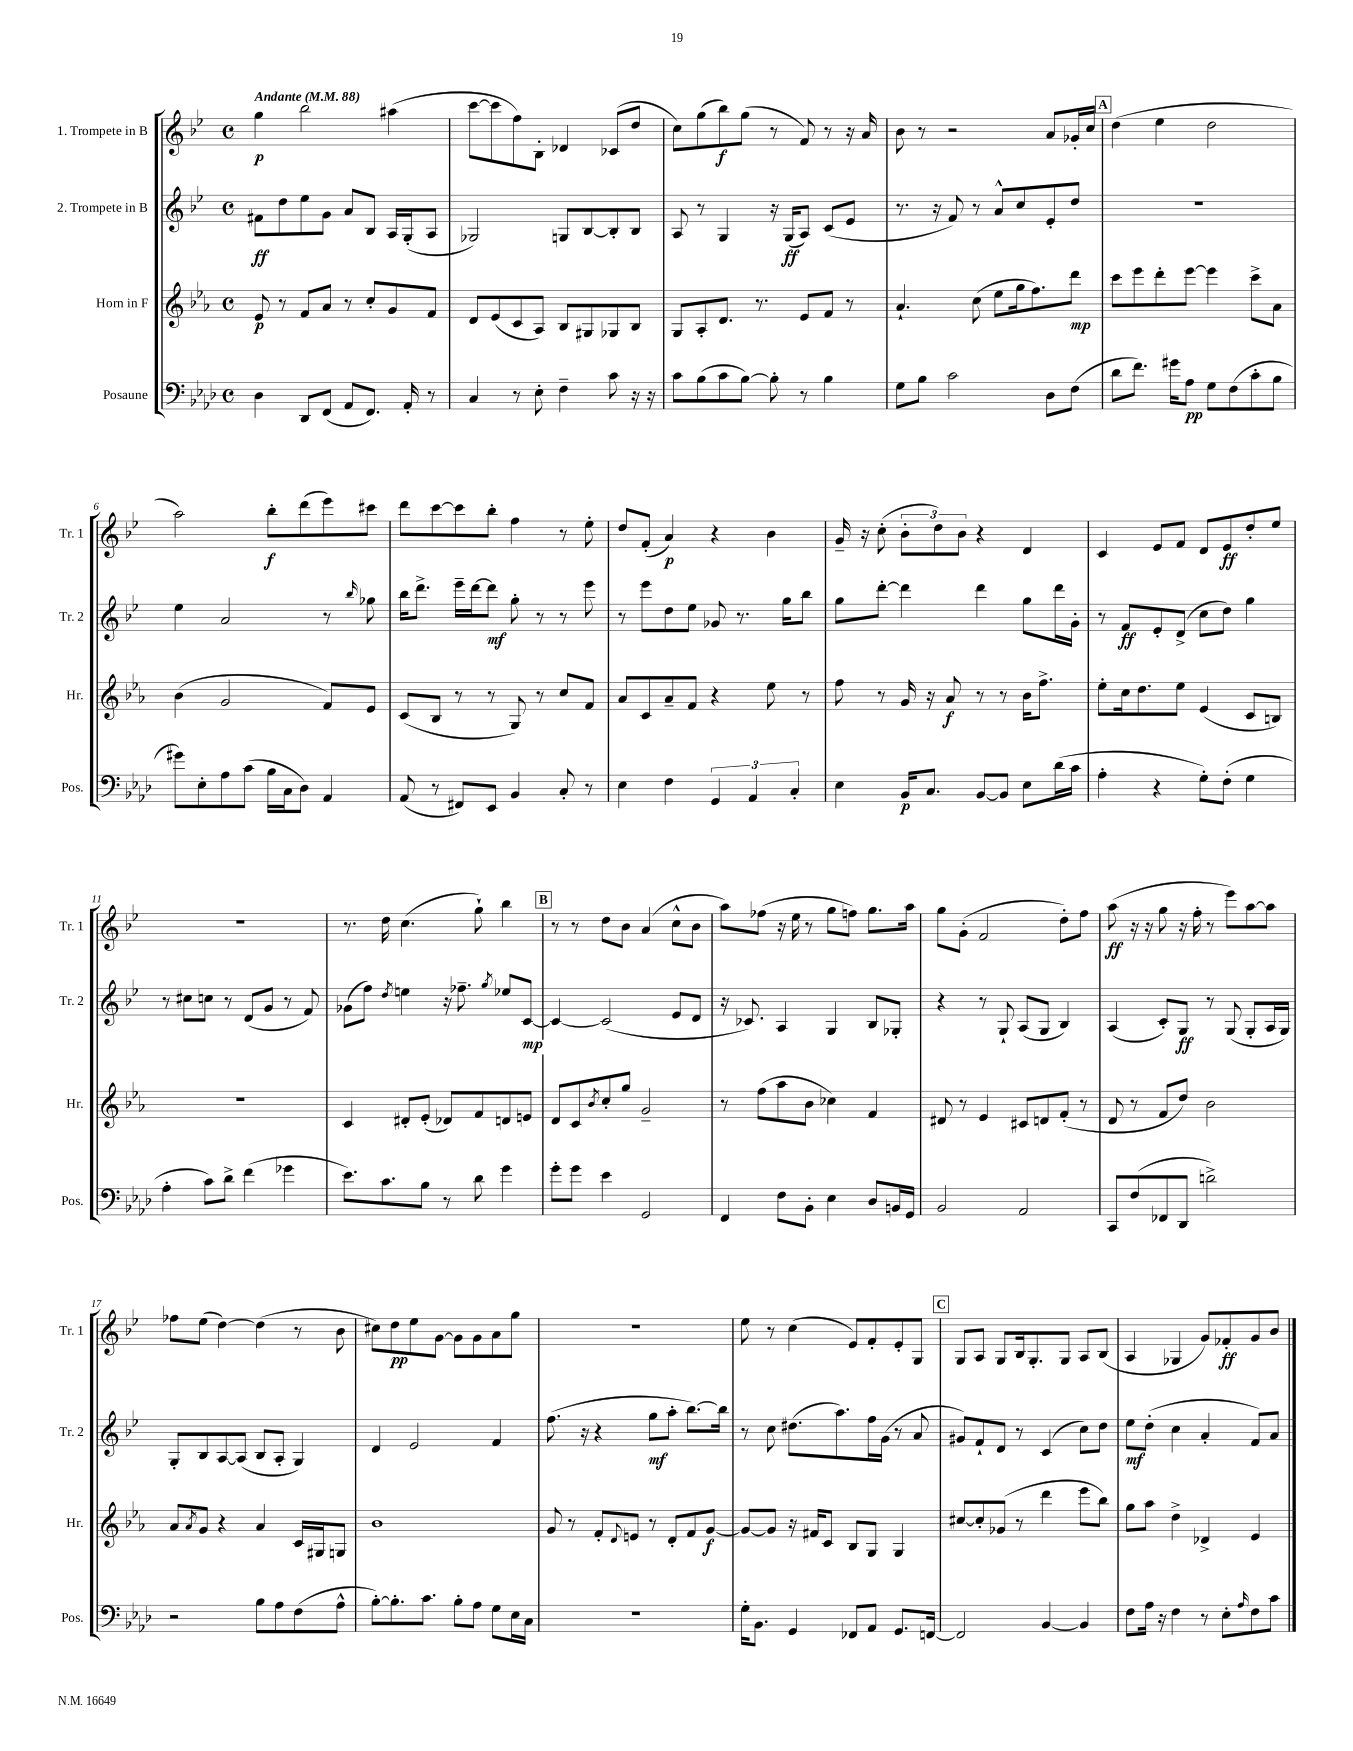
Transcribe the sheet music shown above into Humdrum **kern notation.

**kern	**kern	**kern	**kern
*staff4	*staff3	*staff2	*staff1
*clefF4	*clefG2	*clefG2	*clefG2
*k[b-e-a-d-]	*k[b-e-a-]	*k[b-e-]	*k[b-e-]
*M4/4	*M4/4	*M4/4	*M4/4
*met(c)	*met(c)	*met(c)	*met(c)
*MM88	*MM88	*MM88	*MM88
4D-	8e-	8f#	4gg
.	8r	8dd	.
8DD-	8f	8ee-	2bb-
(8FF	8a-	8g	.
8AA-	8r	8a	.
8.FF)	8cc'	8B-	.
.	8g	16A	(4aa#
16AA-'	.	(16G'	.
8r	8f	8A	.
=	=	=	=
4C	8d	2G-)	[8ccc
.	(8e-	.	8ccc]
8r	8c	.	8ff)
8E-'	8A-)	.	8B-'
4F~	8B-	8G	4d-
.	8G#	[8B-	.
8c	8G-	8B-']	(8c-
16r	8B-	8B-	8dd
16r	.	.	.
=	=	=	=
8c	8G	8A	8cc)
(8B-	8A-'	8r	(8gg
8c	8.d	4G	8bb-)
[8B-)	.	.	(8gg
.	8.r	.	.
8B-']	.	16r	8r
.	.	(16G	.
8r	8e-	8A)	8f)
4B-	8f	(8c	8r
.	8r	8e-	16r
.	.	.	16a
=	=	=	=
8G	4.a-`	8.r	8b-
8B-	.	.	8r
.	.	16r	.
2c	.	8f)	2r
.	(8cc	8r	.
.	8ee-	8a^^	.
.	16gg	8cc	.
.	8.ff)	.	.
8D-	.	8e-'	8a
(8F	8ddd	8dd	16g-'
.	.	.	16cc
=	=	=	=
8d-	8ccc	1r	(4dd
8.f)	8eee-	.	.
.	8ddd'	.	4ee-
16g#	.	.	.
8A-	[8eee-	.	.
8G	4eee-]	.	2dd
(8F	.	.	.
8c'	8ccc^	.	.
8B-	8a-	.	.
=	=	=	=
8g#)	(4b-	4ee-	2aa)
8E-'	.	.	.
8A-	2g	2a	.
(8c	.	.	.
16B-	.	.	8bb-'
16C	.	.	.
8D-)	.	.	(8ddd
4AA-	8f)	8r	8eee-)
.	.	16qqbb-	.
.	8e-	8gg-	8ccc#
=	=	=	=
(8AA-	(8c	16bb-	8ddd
.	.	8.ddd^	.
8r	8B-	.	[8ccc
8FF#)	8r	16eee-~	8ccc]
.	.	[16ddd	.
8EE-	8r	8ddd]	8bb-'
4BB-	8G)	8gg'	4ff
.	8r	8r	.
8C'	8cc	8r	8r
8r	8f	8eee-	8ee-'
=	=	=	=
4E-	8a-	8r	8dd
.	8c	8eee-	(8f'
4F	8a-~	8dd	4a)
.	8f	8ee-	.
6GG	4r	8g-	4r
.	.	8.r	.
6AA-	.	.	.
.	8ee-	.	4b-
.	.	16gg	.
6C'	.	.	.
.	8r	8bb-	.
=	=	=	=
4E-	8ff	8gg	16g~
.	.	.	16r
.	8r	[8ddd'	(8cc'
16BB-	16g	4ddd]	12b-'
8.C	16r	.	.
.	.	.	12dd)
.	8a-	.	.
.	.	.	12b-
[8BB-	8r	4ddd	4r
8BB-]	8r	.	.
8E-	16b-	8gg	4d
.	8.ff^	.	.
(16d-	.	16ddd	.
16c	.	16g'	.
=	=	=	=
4A-'	8ee-'	8r	4c
.	16cc	8f	.
.	8.dd	.	.
4r	.	8e-'	8e-
.	8ee-	(8d^	8f
8G')	(4e-	8cc	8d
(8F'	.	8dd)	8e-
4G	8c	4gg	8dd'
.	8B)	.	8ee-
=	=	=	=
4A-'	1r	8r	1r
.	.	8cc#	.
8c)	.	8cc	.
8d-^	.	8r	.
(4f	.	(8d	.
.	.	8g	.
4g-	.	8r	.
.	.	8f)	.
=	=	=	=
8.e-)	4c	(8g-	8.r
.	.	8ff)	.
8.c	.	.	16dd
.	.	8qdd	.
.	8d#'	4ee	(4.cc
8B-	(8e-'	.	.
8r	8d-)	16r	.
.	.	8.ff-~	.
8d-	8f	.	8gg`)
.	.	8qgg	.
4g	8d	8ee-	4bb-
.	8e	[8c	.
=	=	=	=
8g'	8d	4c_	8r
8g	8c	.	8r
.	8qb-	.	.
4e-	8cc'	(2c]	8dd
.	8gg	.	8b-
2GG	2g~	.	(4a
.	.	8e-	8cc^^
.	.	8d	8b-
=	=	=	=
4FF	8r	16r	8aa)
.	.	8.c-)	.
.	(8ff	.	(8ff-
8F	8aa-	4A	16r
.	.	.	16ee-
8BB-'	8b-	.	8r
4E-	4cc-)	4G	8gg
.	.	.	8ff)
8D-	4f	8B-	8.gg
16BB	.	8G-'	.
16GG	.	.	16aa
=	=	=	=
2BB-	8d#	4r	8gg
.	8r	.	(8g'
.	4e-	8r	2f
.	.	8G`	.
2AA-	8c#	(8A	.
.	8d	8G	.
.	(8f'	4B-)	8dd')
.	8r	.	8ff
=	=	=	=
8CC	8d	(4A	(8aa
(8F	8r	.	16r
.	.	.	16r
8FF-	8f	8c')	8gg
8DD-	8dd)	8G	16r
.	.	.	16ff'
2d^)	2b-	8r	8r
.	.	(8G	8eee-)
.	.	8G'	[8aa
.	.	16A	8aa]
.	.	16G)	.
=	=	=	=
2r	8a-	8G'	8ff-
.	8qa-	.	.
.	8g	8B-	(8ee-
.	4r	[8A	[4dd)
.	.	(8A]	.
8B-	4a-	8B-	(4dd]
8A-	.	8A'	.
(8F	16c	4G)	8r
.	16G#	.	.
8A-^^	8G	.	8b-
=	=	=	=
[8B-')	1b-	4d	8cc#)
8.B-']	.	.	8dd
.	.	2e-	8ee-
8.c	.	.	.
.	.	.	[8g
8B-'	.	.	8g]
8A-	.	.	8g
8G	.	4f	8a
16E-	.	.	8gg
16C	.	.	.
=	=	=	=
1r	8g	(8.ff	1r
.	8r	.	.
.	.	16r	.
.	8f'	4r	.
.	8qqd	.	.
.	8e	.	.
.	8r	8gg	.
.	8d'	8aa'	.
.	8f	[8.bb-)	.
.	[8g	.	.
.	.	16bb-]	.
=	=	=	=
16G'	8g_	8r	8ee-
8.BB-	.	.	.
.	8g]	8cc	8r
4GG	16r	(8.dd#	(4cc
.	16f#	.	.
.	8c	.	.
.	.	8.aa)	.
8FF-	8B-	.	8e-)
8AA-	8G	16ff	8f'
.	.	(16g	.
8.GG	4G	8r	8e-'
.	.	8a	8G
[16FF	.	.	.
=	=	=	=
2FF]	[8cc#	8g#)	8G
.	8cc#']	8f`	8A
.	(8g-	8d	8G
.	8r	8r	16B-
.	.	.	8.G'
[4BB-	4ddd	(4c	.
.	.	.	8G
4BB-]	8eee-	8cc)	8A
.	8bb-)	8dd	(8B-
=	=	=	=
8F	8gg	8ee-	4A
16A-	8aa-	(8dd'	.
16r	.	.	.
4F	4dd^	4cc	4G-
8r	4d-^	4a'	8g)
8E-'	.	.	8f-'
16qqA-	.	.	.
8F	4e-	8f)	8g
8c	.	8a	8b-
==	==	==	==
*-	*-	*-	*-
